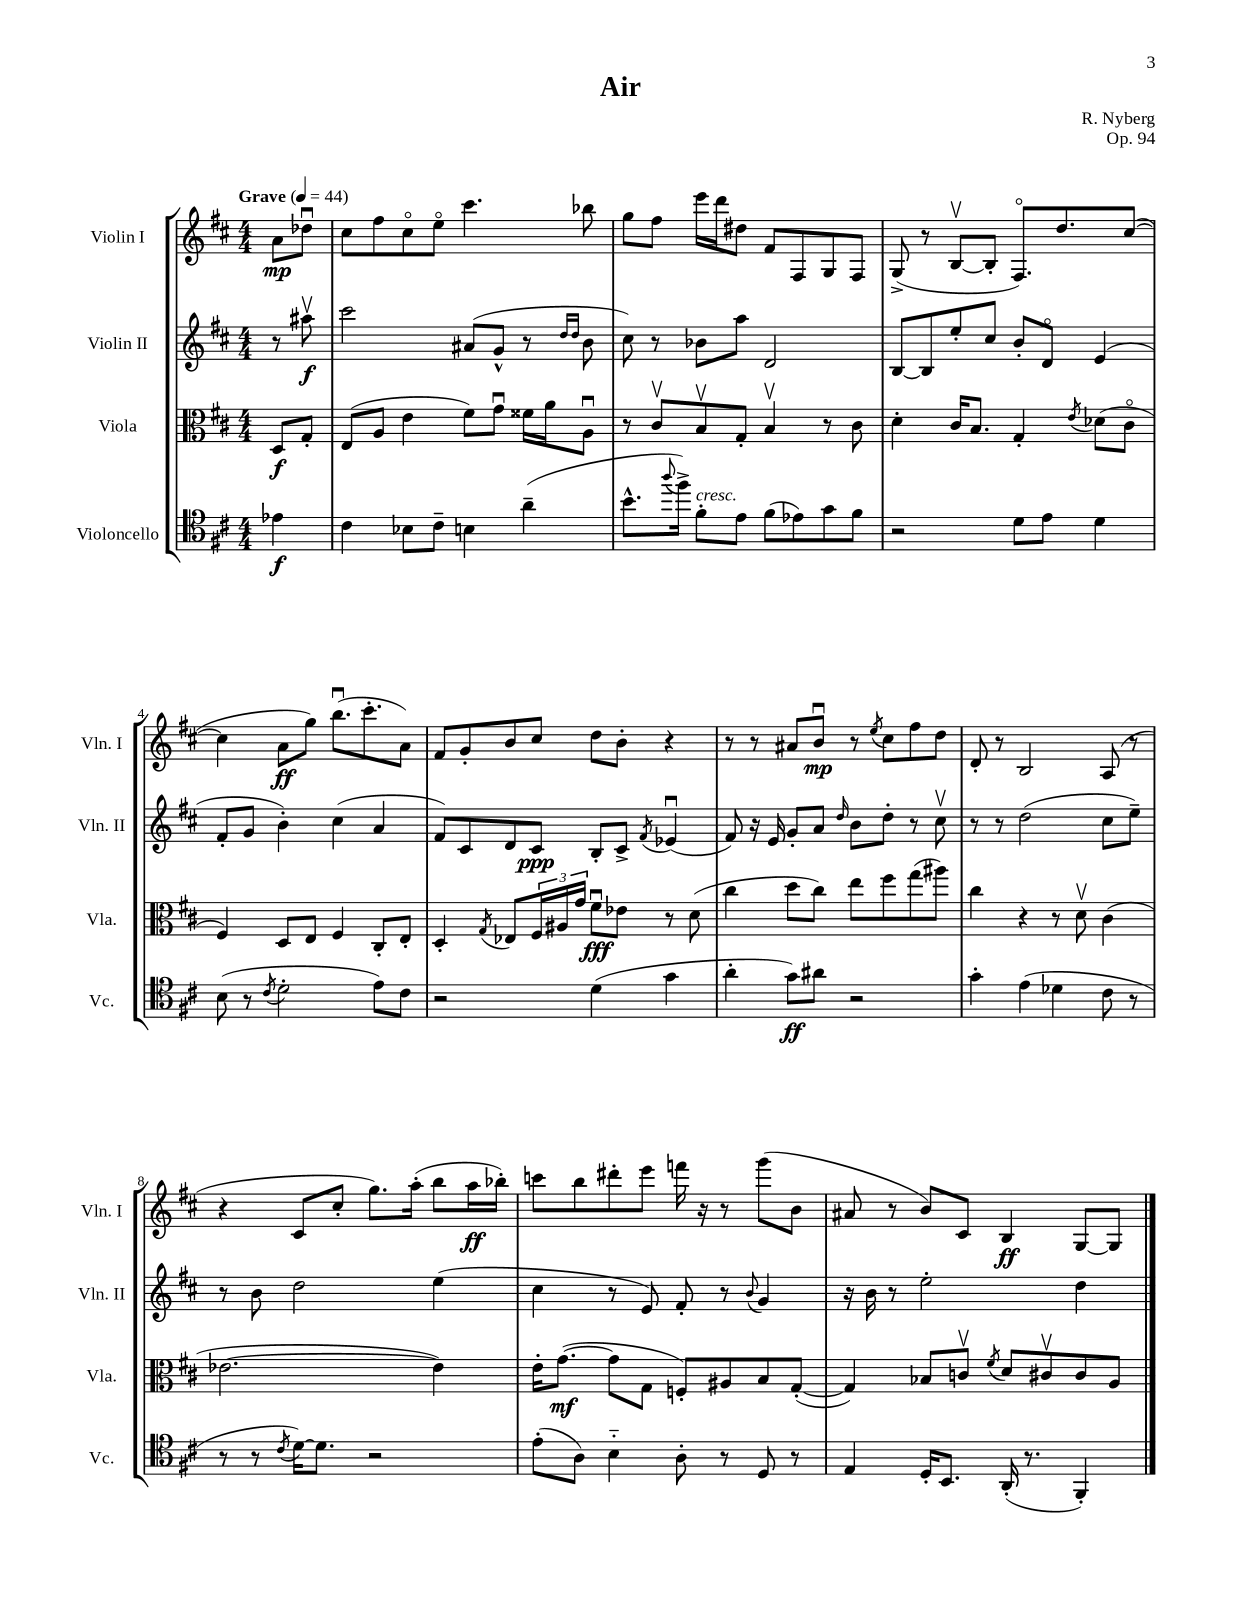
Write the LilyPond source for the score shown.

\header { title = "Air" composer = "R. Nyberg" opus = "Op. 94" }
<<
\new StaffGroup <<
\new Staff = "s0" \with { instrumentName = "Violin I" shortInstrumentName = "Vln. I" } {
    \clef treble \key d \major \numericTimeSignature \time 4/4 \partial 4 \tempo "Grave" 4 = 44
    a'8\mp des''8\downbow |
    cis''8 fis''8 cis''8\flageolet e''8\flageolet cis'''4. bes''8 |
    g''8 fis''8 e'''16 d'''16 dis''8 fis'8 fis8 g8 fis8 |
    g8->( r8 b8~\upbow b8-. fis8.\flageolet) d''8. cis''8~( |
    cis''4 a'8\ff g''8) b''8.\downbow( cis'''8.-. a'8) |
    fis'8 g'8-. b'8 cis''8 d''8 b'8-. r4 |
    r8 r8 ais'8 b'8\downbow\mp r8 \acciaccatura { e''8 } cis''8 fis''8 d''8 |
    d'8-. r8 b2 a8( r8 |
    r4 cis'8 cis''8-. g''8.) a''16-.( b''8 a''16\ff bes''16-.) |
    c'''8 b''8 dis'''8-. e'''8 f'''16 r16 r8 g'''8( b'8 |
    ais'8 r8 b'8) cis'8 b4\ff g8~ g8 \bar "|." |
}
\new Staff = "s1" \with { instrumentName = "Violin II" shortInstrumentName = "Vln. II" } {
    \clef treble \key d \major \numericTimeSignature \time 4/4 \partial 4
    r8 ais''8\upbow\f |
    cis'''2 ais'8( g'8-^ r8 \grace { d''16 d''16 } b'8 |
    cis''8) r8 bes'8 a''8 d'2 |
    b8~ b8 e''8-. cis''8 b'8-. d'8\flageolet e'4( |
    fis'8-. g'8 b'4-.) cis''4( a'4 |
    fis'8) cis'8 d'8 cis'8\ppp b8-. cis'8-> \acciaccatura { fis'8 } ees'4\downbow( |
    fis'8) r16 e'16 g'8-. a'8 \grace { d''16 } b'8 d''8-. r8 cis''8\upbow |
    r8 r8 d''2( cis''8 e''8--) |
    r8 b'8 d''2 e''4( |
    cis''4 r8 e'8) fis'8-. r8 \appoggiatura { b'8 } g'4 |
    r16 b'16 r8 e''2-. d''4 \bar "|." |
}
\new Staff = "s2" \with { instrumentName = "Viola" shortInstrumentName = "Vla." } {
    \clef alto \key d \major \numericTimeSignature \time 4/4 \partial 4
    d8\f g8-. |
    e8( a8 e'4 fis'8) g'8\downbow fisis'16 a'16 a8\downbow |
    r8 cis'8\upbow b8\upbow g8-. b4\upbow r8 cis'8 |
    d'4-. cis'16 b8. g4-. \acciaccatura { e'8 } des'8( cis'8\flageolet |
    fis4) d8 e8 fis4 cis8-. e8-. |
    d4-. \acciaccatura { g8 } ees8 \tuplet 3/2 { fis16 ais16 g'16 } fis'8\downbow\fff ees'8 r8 d'8( |
    cis''4 d''8 cis''8) e''8 fis''8 g''8( ais''8) |
    cis''4 r4 r8 d'8\upbow cis'4( |
    ees'2.~ ees'4) |
    e'16-. g'8.~\mf( g'8 g8 f8-.) ais8 b8 g8~-.( |
    g4) bes8 c'8\upbow \acciaccatura { fis'8 } d'8 cis'8\upbow cis'8 a8 \bar "|." |
}
\new Staff = "s3" \with { instrumentName = "Violoncello" shortInstrumentName = "Vc." } {
    \clef tenor \key d \major \numericTimeSignature \time 4/4 \partial 4
    ees'4\f |
    cis'4 bes8 cis'8-- b4 a'4--( |
    b'8.-^ \appoggiatura { a''8 } fis''16->) fis'8-.^\markup { \italic "cresc." } e'8 fis'8( ees'8) g'8 fis'8 |
    r2 d'8 e'8 d'4 |
    b8( r8 \acciaccatura { cis'8 } d'2-. e'8) cis'8 |
    r2 d'4( g'4 |
    a'4-. g'8\ff) ais'8 r2 |
    g'4-. e'4( des'4 cis'8 r8 |
    r8 r8 \acciaccatura { cis'8 } d'16~) d'8. r2 |
    e'8-.( a8) b4-_ a8-. r8 d8 r8 |
    e4 d16-. b,8. a,16-.( r8. fis,4-.) \bar "|." |
}
>>
>>
